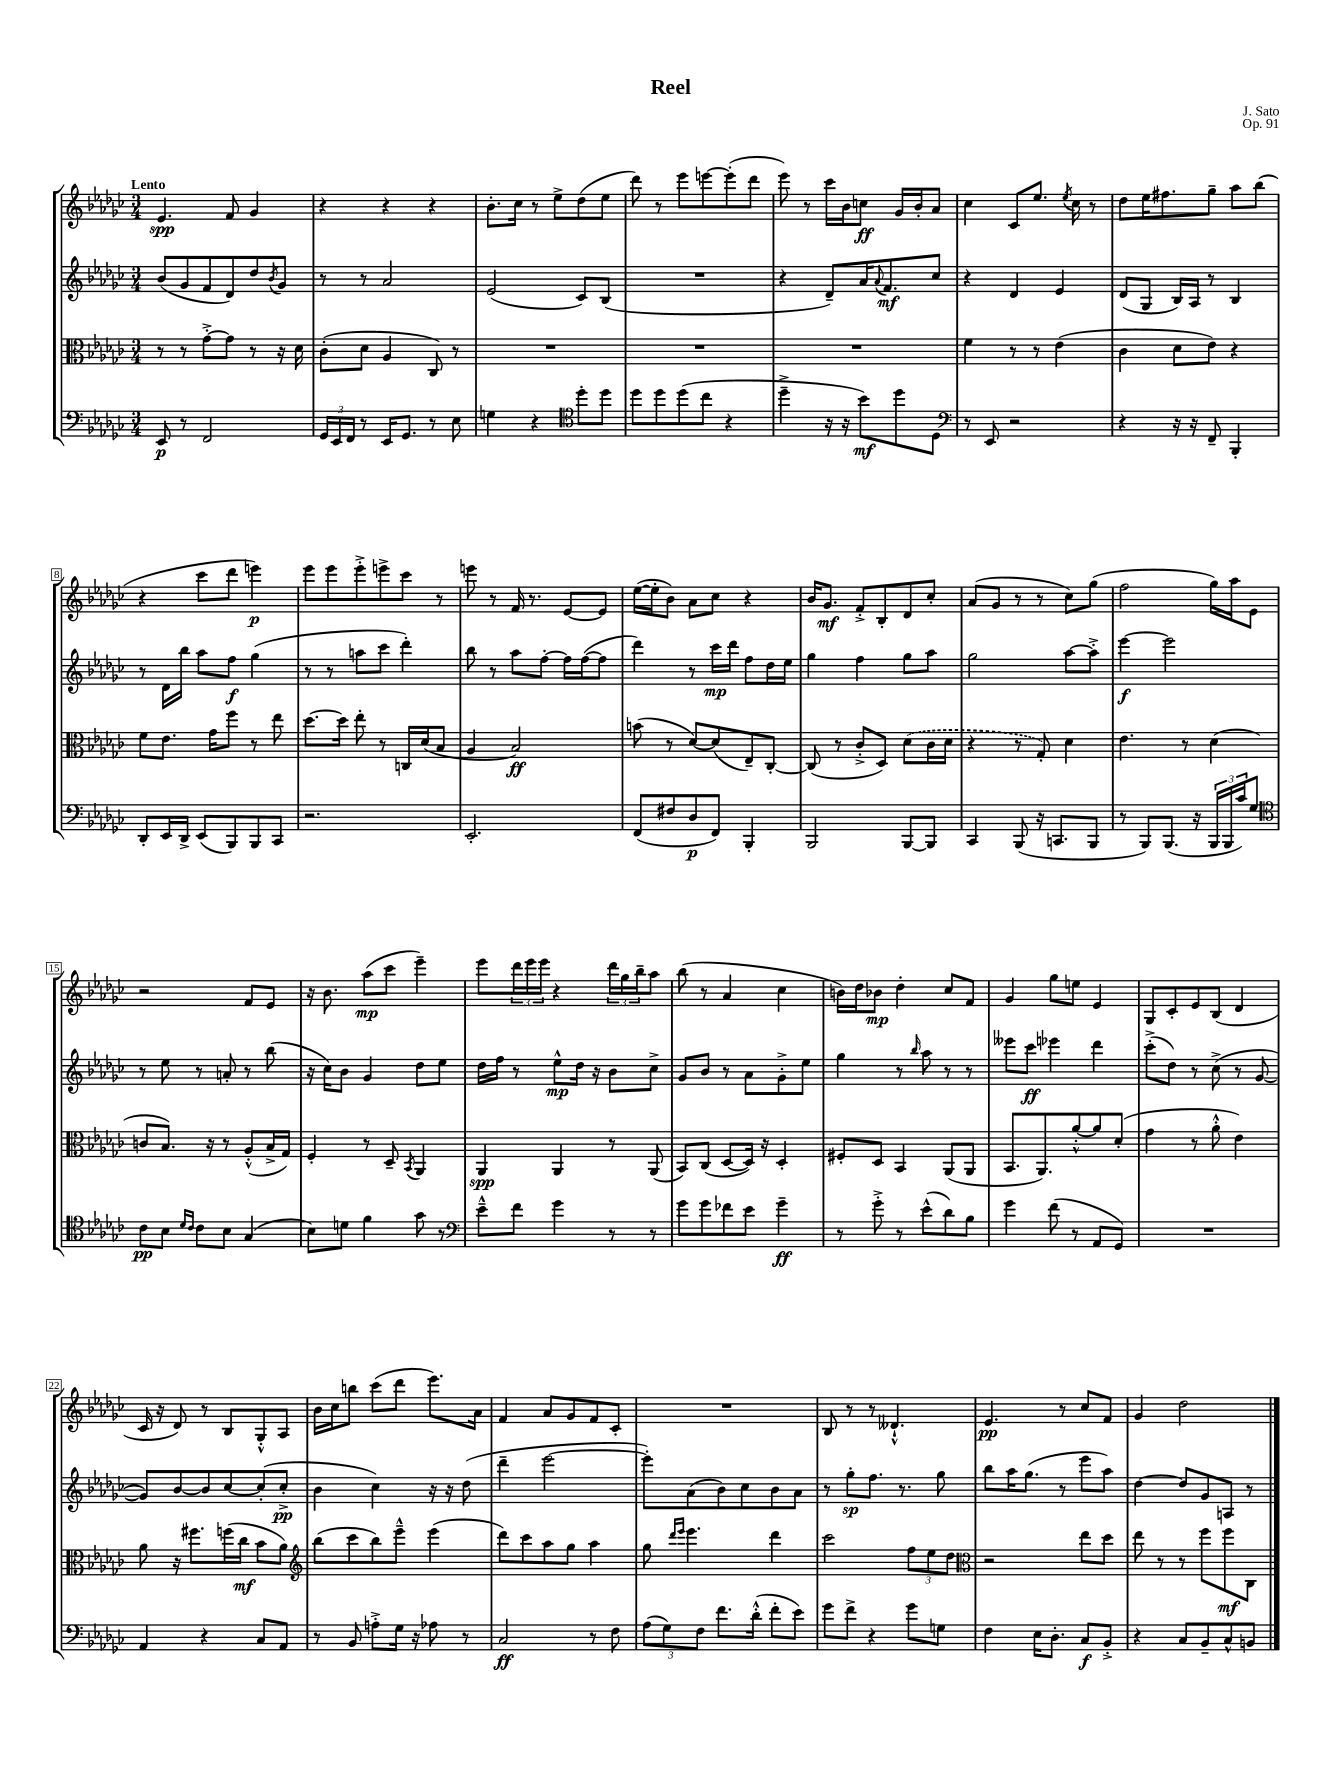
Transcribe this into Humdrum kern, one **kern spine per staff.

**kern	**dynam	**kern	**dynam	**kern	**dynam	**kern	**dynam
*part4	*part4	*part3	*part3	*part2	*part2	*part1	*part1
*staff4	*staff4	*staff3	*staff3	*staff2	*staff2	*staff1	*staff1
*clefF4	*	*clefC3	*	*clefG2	*	*clefG2	*
*k[b-e-a-d-g-c-]	*	*k[b-e-a-d-g-c-]	*	*k[b-e-a-d-g-c-]	*	*k[b-e-a-d-g-c-]	*
*M3/4	*	*M3/4	*	*M3/4	*	*M3/4	*
=1	=1	=1	=1	=1	=1	=1	=1
!	!	!	!	!	!	!LO:TX:a:B:t=Lento	!
8EE-/	p	8r	.	(8b-/L	.	4.e-/	spp
8r	.	8r	.	8g-/	.	.	.
2FF/	.	[8g-'^\L	.	8f/	.	.	.
.	.	8g-\J]	.	8d-/)	.	8f/	.
.	.	8r	.	8dd-/	.	4g-/	.
.	.	.	.	8qb-/	.	.	.
.	.	16r	.	8g-/J	.	.	.
.	.	16d-\	.	.	.	.	.
=2	=2	=2	=2	=2	=2	=2	=2
24GG-/LL	.	(8c-'\L	.	8r	.	4r	.
24EE-/	.	.	.	.	.	.	.
24FF/JJ	.	.	.	.	.	.	.
8r	.	8d-\J	.	8r	.	.	.
16EE-/KL	.	4A-/	.	2a-/	.	4r	.
8.GG-/J	.	.	.	.	.	.	.
8r	.	8C-/)	.	.	.	4r	.
8E-\	.	8r	.	.	.	.	.
=3	=3	=3	=3	=3	=3	=3	=3
4Gn\	.	2.r	.	(2e-/	.	8.b-'\L	.
.	.	.	.	.	.	16cc-\Jk	.
4r	.	.	.	.	.	8r	.
.	.	.	.	.	.	8ee-^\L	.
*clefC4	*	*	*	*	*	*	*
8dd-'\L	.	.	.	8c-/L)	.	(8dd-\	.
8dd-\J	.	.	.	(8B-/J	.	8ee-\J	.
=4	=4	=4	=4	=4	=4	=4	=4
8dd-\L	.	2.r	.	2.r	.	8ddd-\)	.
8dd-\	.	.	.	.	.	8r	.
(8dd-\	.	.	.	.	.	8eee-\L	.
8cc-\J	.	.	.	.	.	[8eeen\	.
4r	.	.	.	.	.	(8eee'\]	.
.	.	.	.	.	.	8ddd-\J	.
=5	=5	=5	=5	=5	=5	=5	=5
4dd-~^\	.	2.r	.	4r	.	8eee-\)	.
.	.	.	.	.	.	8r	.
16r	.	.	.	8d-~/L)	.	16ccc-\LL	.
16r	.	.	.	.	.	16b-\J	.
8b-\L)	mf	.	.	16a-/K	.	8ccn\J	ff
.	.	.	.	8qqa-/	.	.	.
.	.	.	.	8.f/	mf	.	.
8dd-\	.	.	.	.	.	16g-/LL	.
.	.	.	.	.	.	16b-'/J	.
8D-\J	.	.	.	8cc-/J	.	8a-/J	.
=6	=6	=6	=6	=6	=6	=6	=6
*clefF4	*	*	*	*	*	*	*
8r	.	4f\	.	4r	.	4cc-\	.
8EE-/	.	.	.	.	.	.	.
2r	.	8r	.	4d-/	.	8c-/L	.
.	.	8r	.	.	.	8.ee-/J	.
.	.	(4e-\	.	4e-/	.	.	.
.	.	.	.	.	.	8qee-/	.
.	.	.	.	.	.	16cc-\	.
.	.	.	.	.	.	8r	.
=7	=7	=7	=7	=7	=7	=7	=7
4r	.	4c-\	.	(8d-/L	.	8dd-\L	.
.	.	.	.	8G-/J	.	16ee-\K	.
.	.	.	.	.	.	8.ff#X\	.
16r	.	8d-\L	.	16B-/LL)	.	.	.
16r	.	.	.	16A-/JJ	.	.	.
8FF~/	.	8e-\J)	.	8r	.	8gg-~\J	.
4BBB-'/	.	4r	.	4B-/	.	8aa-\L	.
.	.	.	.	.	.	(8bb-\J	.
!!LO:LB:g=z
=8	=8	=8	=8	=8	=8	=8	=8
8DD-'/L	.	8f\L	.	8r	.	4r	.
16EE-/L	.	8.e-\J	.	16d-\LL	.	.	.
16DD-^/JJ	.	.	.	16bb-\JJ	.	.	.
(8EE-/L	.	.	.	8aa-\L	.	8ccc-\L	.
.	.	16g-\KL	.	.	.	.	.
8BBB-/)	.	8ff\J	.	8ff\J	f	8ddd-\J	.
8BBB-/	.	8r	.	(4gg-\	.	4eeen\)	p
8CC-/J	.	8ee-\	.	.	.	.	.
=9	=9	=9	=9	=9	=9	=9	=9
2.r	.	[8.dd-\L	.	8r	.	8eee-\L	.
.	.	.	.	8r	.	8eee-\	.
.	.	16dd-\Jk]	.	.	.	.	.
.	.	8ee-'\	.	8aan\L	.	8eee-'^\	.
.	.	8r	.	8ccc-\J	.	8eeen^\	.
.	.	16Cn/LL	.	4ddd-'\)	.	8ccc-\J	.
.	.	(16d-/J	.	.	.	.	.
.	.	8B-/J	.	.	.	8r	.
=10	=10	=10	=10	=10	=10	=10	=10
2.EE-'/	.	4A-/	.	8bb-\	.	8eeen\	.
.	.	.	.	8r	.	8r	.
.	.	2B-/)	ff	8aa-\L	.	16f/	.
.	.	.	.	.	.	8.r	.
.	.	.	.	[8ff'\J	.	.	.
.	.	.	.	16ff\LL]	.	[8e-/L	.
.	.	.	.	([16ff\J	.	.	.
.	.	.	.	8ff\J]	.	8e-/J]	.
=11	=11	=11	=11	=11	=11	=11	=11
(8FF/L	.	(8bn\	.	4ddd-\)	.	([16ee-\LL	.
.	.	.	.	.	.	16ee-'\J]	.
8F#X/	.	8r	.	.	.	8b-\J)	.
8D-/	p	[8d-/L)	.	8r	.	8a-\L	.
8FF/J)	.	(8d-/]	.	16ccc-\LL	mp	8cc-\J	.
.	.	.	.	16ddd-\JJ	.	.	.
4BBB-'/	.	8E-~/)	.	8ff\L	.	4r	.
.	.	[8C-'/J	.	16dd-\L	.	.	.
.	.	.	.	16ee-\JJ	.	.	.
=12	=12	=12	=12	=12	=12	=12	=12
2BBB-/	.	(8C-/]	.	4gg-\	.	16b-/KL	.
.	.	.	.	.	.	8.g-/J	mf
.	.	8r	.	.	.	.	.
.	.	8c-'^/L	.	4ff\	.	8f'^/L	.
.	.	8D-/J)	.	.	.	8B-'/	.
[8BBB-/L	.	(8d-\L	.	8gg-\L	.	8d-/	.
8BBB-/J]	.	16c-\L	.	8aa-\J	.	8cc-'/J	.
.	.	16d-\JJ	.	.	.	.	.
=13	=13	=13	=13	=13	=13	=13	=13
4CC-/	.	4r	.	2gg-\	.	(8a-/L	.
.	.	.	.	.	.	8g-/J	.
(8BBB-/	.	8r	.	.	.	8r	.
16r	.	8G-'/)	.	.	.	8r	.
8.CCn/L	.	.	.	.	.	.	.
.	.	4d-\	.	[8aa-\L	.	8cc-\L)	.
8BBB-/J	.	.	.	8aa-'^\J]	.	(8gg-\J	.
=14	=14	=14	=14	=14	=14	=14	=14
8r	.	4.e-\	.	[4eee-\	f	2ff\	.
8BBB-/L)	.	.	.	.	.	.	.
(8.BBB-/J	.	.	.	2eee-\]	.	.	.
.	.	8r	.	.	.	.	.
16r	.	.	.	.	.	.	.
24BBB-/LL	.	(4d-\	.	.	.	16gg-\LL)	.
24BBB-/	.	.	.	.	.	.	.
.	.	.	.	.	.	16aa-\J	.
24c-/J)	.	.	.	.	.	.	.
8G-/J	.	.	.	.	.	8e-\J	.
!!LO:LB:g=z
=15	=15	=15	=15	=15	=15	=15	=15
*clefC4	*	*	*	*	*	*	*
8c-\L	pp	8cn/L	.	8r	.	2r	.
8B-\J	.	8.B-/J)	.	8ee-\	.	.	.
16qqd-/LL	.	.	.	.	.	.	.
16qqc-/JJ	.	.	.	.	.	.	.
8c-\L	.	.	.	8r	.	.	.
.	.	16r	.	.	.	.	.
8B-\J	.	8r	.	8an'/	.	.	.
(4G-/	.	(8A-'^^/L	.	8r	.	8f/L	.
.	.	16B-^/L	.	(8bb-\	.	8e-/J	.
.	.	16G-/JJ)	.	.	.	.	.
=16	=16	=16	=16	=16	=16	=16	=16
8B-\L)	.	4F'/	.	16r	.	16r	.
.	.	.	.	16cc-\KL)	.	8.b-\	.
8dn\J	.	.	.	8b-\J	.	.	.
4f\	.	8r	.	4g-/	.	(8aa-\L	mp
.	.	8D-~/	.	.	.	8ccc-\J	.
.	.	8qBB-/	.	.	.	.	.
8g-\	.	4AA-/	.	8dd-\L	.	4eee-~\)	.
8r	.	.	.	8ee-\J	.	.	.
=17	=17	=17	=17	=17	=17	=17	=17
*clefF4	*	*	*	*	*	*	*
8e-~^^\L	.	4AA-/	spp	16dd-\LL	.	8eee-\L	.
.	.	.	.	16ff\JJ	.	.	.
8f\J	.	.	.	8r	.	24ddd-\L	.
.	.	.	.	.	.	24eee-\	.
.	.	.	.	.	.	24eee-\JJ	.
4g-\	.	4AA-/	.	8ee-^^\L	mp	4r	.
.	.	.	.	16dd-\Jk	.	.	.
.	.	.	.	16r	.	.	.
8r	.	8r	.	8b-\L	.	24ddd-\LL	.
.	.	.	.	.	.	24gg-\	.
.	.	.	.	.	.	24bb-~\J	.
8r	.	(8AA-/	.	8cc-^\J	.	8aa-\J	.
=18	=18	=18	=18	=18	=18	=18	=18
8g-\L	.	8BB-/L)	.	8g-/L	.	(8bb-\	.
8g-\	.	(8C-/J	.	8b-/J	.	8r	.
8f-X\	.	[8D-/L	.	8r	.	4a-/	.
8e-\J	.	16D-/Jk])	.	8a-\L	.	.	.
.	.	16r	.	.	.	.	.
4g-~\	ff	4D-'/	.	8g-'^\	.	4cc-\	.
.	.	.	.	8ee-\J	.	.	.
=19	=19	=19	=19	=19	=19	=19	=19
8r	.	8F#X'/L	.	4gg-\	.	16bn\LL)	.
.	.	.	.	.	.	16dd-\J	.
8g-'^\	.	8D-/J	.	.	.	8b-X\J	mp
8r	.	4BB-/	.	8r	.	4dd-'\	.
.	.	.	.	16qqbb-/	.	.	.
(8e-^^\L	.	.	.	8aa-\	.	.	.
8d-\)	.	(8AA-/L	.	8r	.	8cc-/L	.
8B-\J	.	8AA-/J	.	8r	.	8f/J	.
=20	=20	=20	=20	=20	=20	=20	=20
4g-\	.	8.BB-/L	.	8eee--X\L	.	4g-/	.
.	.	.	.	8ccc-\J	ff	.	.
.	.	8.AA-/)	.	.	.	.	.
(8f\	.	.	.	4eee-X\	.	8gg-\L	.
8r	.	[8a-'^^/	.	.	.	8een\J	.
8AA-/L	.	8a-/]	.	4ddd-\	.	4e-/	.
8GG-/J)	.	(8d-'/J	.	.	.	.	.
=21	=21	=21	=21	=21	=21	=21	=21
2.r	.	4g-\	.	(8ccc-'^\L	.	8G-/L	.
.	.	.	.	8dd-\J)	.	8c-'/	.
.	.	8r	.	8r	.	8e-/	.
.	.	8a-'^^\	.	(8cc-^\	.	(8B-/J	.
.	.	4e-\)	.	8r	.	4d-/	.
.	.	.	.	[8g-/	.	.	.
!!LO:LB:g=z
=22	=22	=22	=22	=22	=22	=22	=22
4AA-/	.	8a-\	.	8g-/L])	.	16c-/	.
.	.	.	.	.	.	16r	.
.	.	16r	.	[8b-/	.	8d-/)	.
.	.	8.ff#X\L	.	.	.	.	.
4r	.	.	.	8b-/]	.	8r	.
.	.	(16ffn\L	.	[8cc-/	.	8B-/L	.
.	.	16cc-\JJ	mf	.	.	.	.
8C-/L	.	8b-\L	.	(8cc-'/]	.	8G-'^^/	.
8AA-/J	.	8a-\J)	.	8cc-'^/J	pp	8A-/J	.
=23	=23	=23	=23	=23	=23	=23	=23
*	*	*clefG2	*	*	*	*	*
8r	.	(8bb-\L	.	4b-\	.	16b-\LL	.
.	.	.	.	.	.	16cc-\J	.
8BB-/	.	8ccc-\	.	.	.	8bbn\J	.
8An'^\L	.	8bb-\)	.	4cc-\)	.	(8ccc-\L	.
16G-\Jk	.	8eee-~^^\J	.	.	.	8ddd-\J	.
16r	.	.	.	.	.	.	.
8A-X\	.	(4eee-\	.	16r	.	8.eee-\L)	.
.	.	.	.	16r	.	.	.
8r	.	.	.	(8dd-\	.	.	.
.	.	.	.	.	.	16a-\Jk	.
=24	=24	=24	=24	=24	=24	=24	=24
2C-/	ff	8ddd-\L)	.	4ddd-~\	.	4f/	.
.	.	8ccc-\	.	.	.	.	.
.	.	8aa-\	.	[2eee-\	.	8a-/L	.
.	.	8gg-\J	.	.	.	8g-/	.
8r	.	4aa-\	.	.	.	8f/	.
8F\	.	.	.	.	.	8c-'/J	.
=25	=25	=25	=25	=25	=25	=25	=25
(12A-\L	.	8gg-\	.	8eee-'\L])	.	2.r	.
12G-\)	.	.	.	.	.	.	.
.	.	16qqddd-/LL	.	.	.	.	.
.	.	16qqeee-/JJ	.	.	.	.	.
.	.	4.eee-\	.	(8a-\	.	.	.
12F\J	.	.	.	.	.	.	.
8.f\L	.	.	.	8b-\)	.	.	.
.	.	.	.	8cc-\	.	.	.
(16d-'^^\Jk	.	.	.	.	.	.	.
8f'\L	.	4ddd-\	.	8b-\	.	.	.
8e-\J)	.	.	.	8a-\J	.	.	.
=26	=26	=26	=26	=26	=26	=26	=26
8g-\L	.	2ccc-\	.	8r	.	8B-/	.
8f^\J	.	.	.	8gg-'\L	sp	8r	.
4r	.	.	.	8.ff\J	.	8r	.
.	.	.	.	.	.	4.d--X`^^/	.
.	.	.	.	8.r	.	.	.
8g-\L	.	12ff\L	.	.	.	.	.
.	.	12ee-\	.	.	.	.	.
8Gn\J	.	.	.	8gg-\	.	.	.
.	.	12dd-\J	.	.	.	.	.
=27	=27	=27	=27	=27	=27	=27	=27
*	*	*clefC3	*	*	*	*	*
4F\	.	2r	.	8bb-\L	.	4.e-/	pp
.	.	.	.	16aa-\K	.	.	.
.	.	.	.	(8.gg-\J	.	.	.
16E-\KL	.	.	.	.	.	.	.
8.D-'\J	.	.	.	.	.	.	.
.	.	.	.	8r	.	8r	.
8C-/L	f	8ee-\L	.	8eee-\L	.	8cc-/L	.
8BB-'^/J	.	8dd-\J	.	8aa-\J)	.	8f/J	.
=28	=28	=28	=28	=28	=28	=28	=28
4r	.	8ee-\	.	[4dd-\	.	4g-/	.
.	.	8r	.	.	.	.	.
8C-/L	.	8r	.	8dd-/L]	.	2dd-\	.
8BB-~/	.	8ff\L	.	8g-/	.	.	.
8C-^^/	.	8ff\	mf	8An/J	.	.	.
8BBn/J	.	8C-\J	.	8r	.	.	.
==	==	==	==	==	==	==	==
*-	*-	*-	*-	*-	*-	*-	*-
